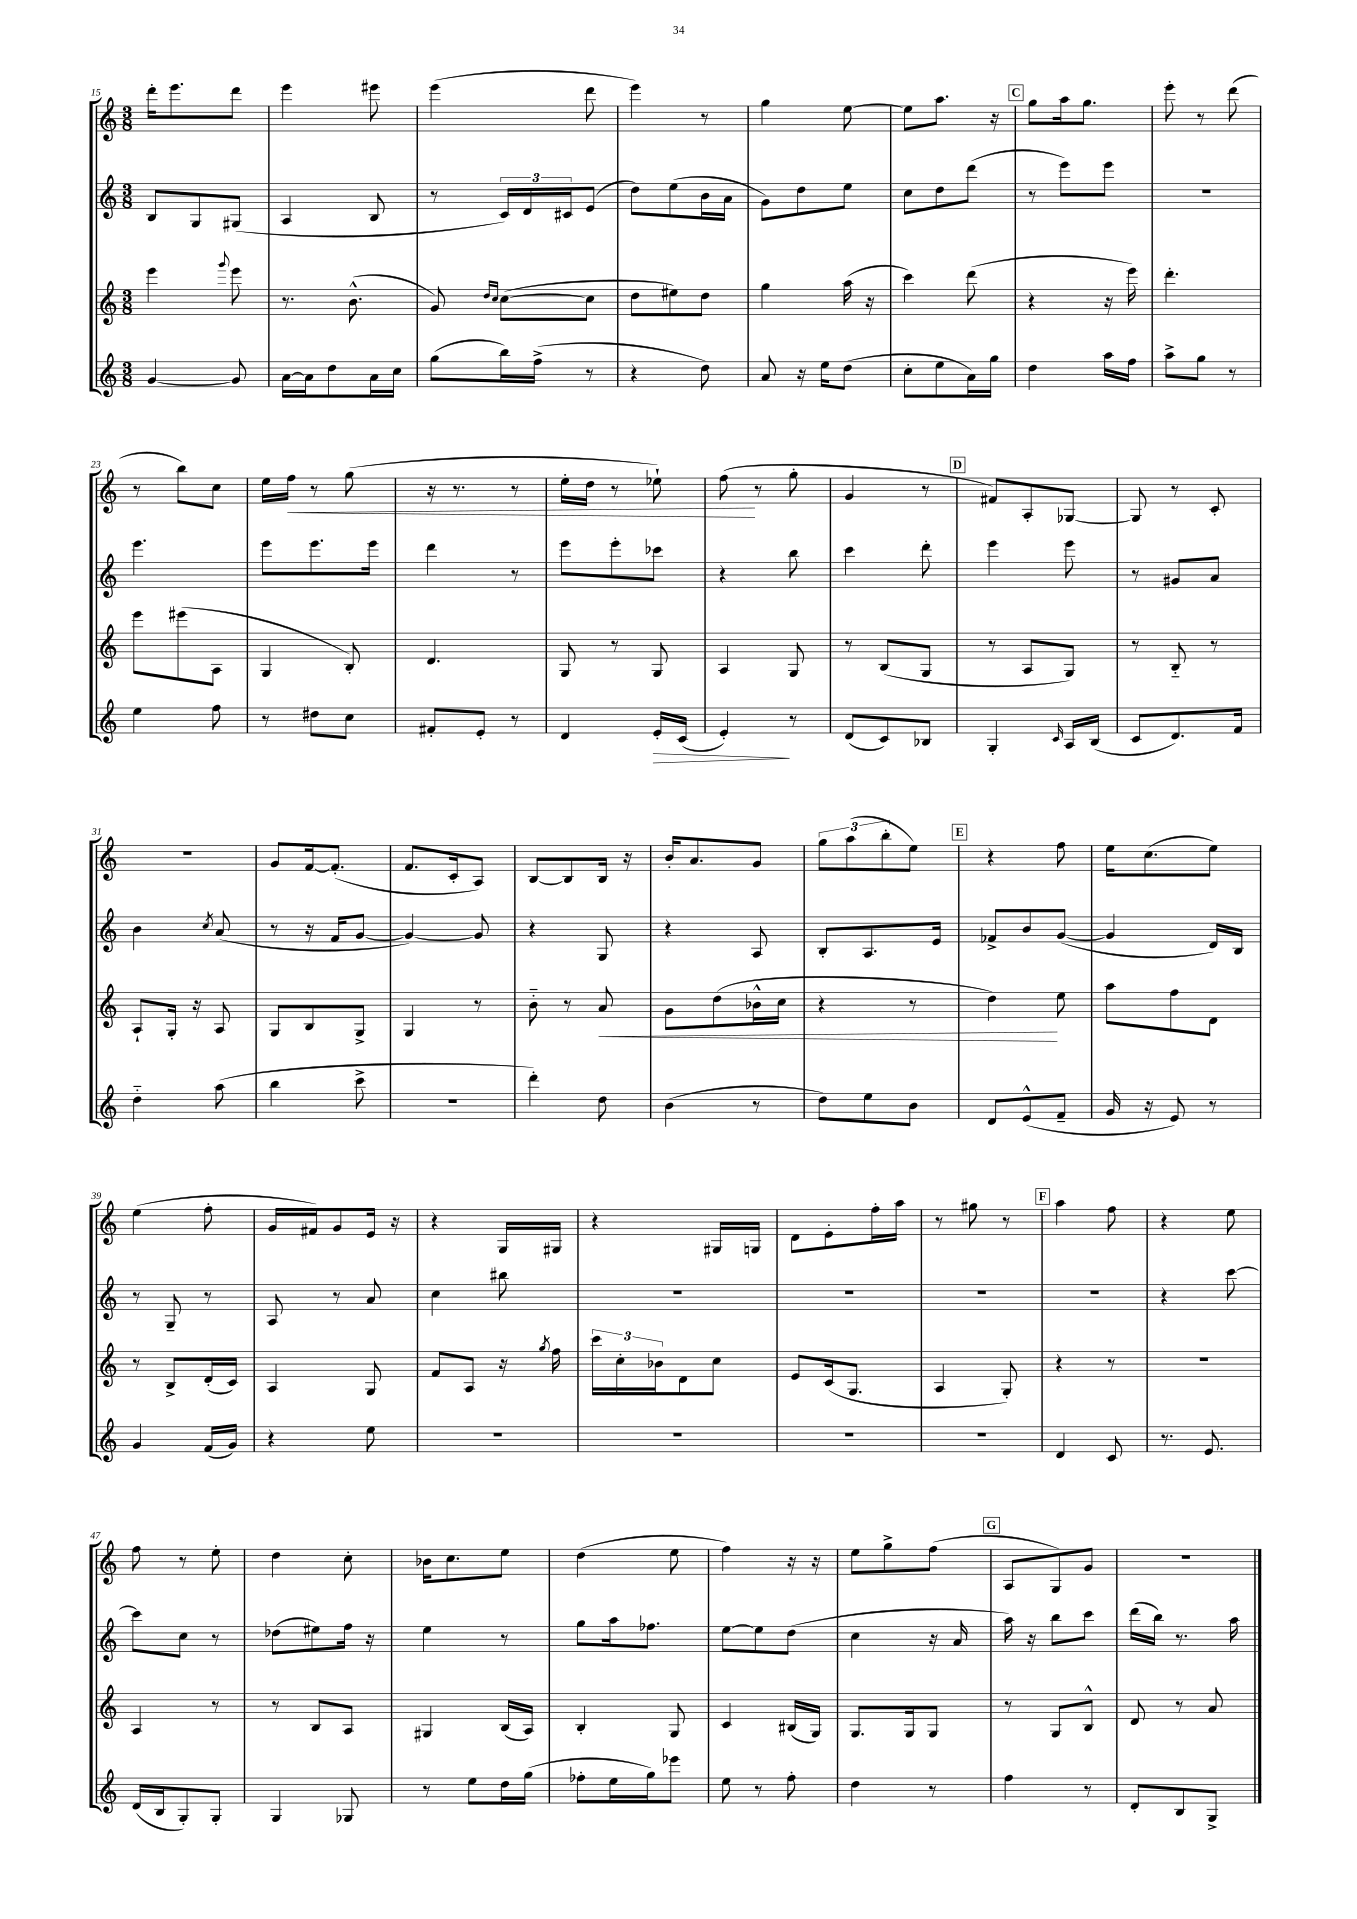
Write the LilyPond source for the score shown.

<<
\new StaffGroup <<
\new Staff = "s0" {
    \clef treble \key c \major \numericTimeSignature \time 3/8
    d'''16-. e'''8. d'''8 |
    e'''4 eis'''8 |
    e'''4( d'''8 |
    e'''4) r8 |
    g''4 e''8~ |
    e''8 a''8. r16 |
    \mark \markup { \box "C" } g''8 a''16 g''8. |
    e'''8-. r8 d'''8( |
    r8 b''8) c''8 |
    e''16 f''16\< r8 g''8( |
    r16 r8. r8 |
    e''16-. d''16 r8 ees''8-!) |
    f''8\!( r8 g''8-. |
    g'4 r8 |
    \mark \markup { \box "D" } fis'8) a8-. ges8~ |
    ges8 r8 c'8-. |
    r4. |
    g'8 f'16~ f'8.-.( |
    f'8. c'16-. a8) |
    b8~ b8 b16 r16 |
    b'16-. a'8. g'8 |
    \tuplet 3/2 { g''8 a''8( b''8-. } e''8) |
    \mark \markup { \box "E" } r4 f''8 |
    e''16 c''8.( e''8) |
    e''4( f''8-. |
    g'16 fis'16) g'8 e'16 r16 |
    r4 g16 gis16 |
    r4 gis16 g16 |
    d'8 e'8-. f''16-. a''16 |
    r8 gis''8 r8 |
    \mark \markup { \box "F" } a''4 f''8 |
    r4 e''8 |
    f''8 r8 e''8-. |
    d''4 c''8-. |
    bes'16 c''8. e''8 |
    d''4( e''8 |
    f''4) r16 r16 |
    e''8 g''8-> f''8( |
    \mark \markup { \box "G" } a8 g8) g'8 |
    R4. \bar "|." |
}
\new Staff = "s1" {
    \clef treble \key c \major \numericTimeSignature \time 3/8
    b8 g8 gis8( |
    a4 b8 |
    r8 \tuplet 3/2 { c'16) d'16 cis'16 } e'8( |
    d''8) e''8( b'16 a'16 |
    g'8) d''8 e''8 |
    c''8 d''8 d'''8( |
    \mark \markup { \box "C" } r8 e'''8) e'''8 |
    R4. |
    e'''4. |
    e'''8 e'''8. e'''16 |
    d'''4 r8 |
    e'''8 e'''8-. ces'''8 |
    r4 b''8 |
    c'''4 d'''8-. |
    \mark \markup { \box "D" } e'''4 e'''8 |
    r8 gis'8 a'8 |
    b'4 \acciaccatura { c''8 } a'8( |
    r8 r16 f'16 g'8~ |
    g'4~) g'8 |
    r4 g8 |
    r4 a8 |
    b8-. a8. e'16 |
    \mark \markup { \box "E" } fes'8-> b'8 g'8~( |
    g'4 d'16) b16 |
    r8 g8-- r8 |
    a8 r8 a'8 |
    c''4 bis''8 |
    R4. |
    R4. |
    R4. |
    \mark \markup { \box "F" } R4. |
    r4 c'''8~ |
    c'''8 c''8 r8 |
    des''8( eis''8) f''16 r16 |
    e''4 r8 |
    g''8 a''16 fes''8. |
    e''8~ e''8 d''8( |
    c''4 r16 a'16 |
    \mark \markup { \box "G" } a''16) r16 b''8 c'''8 |
    d'''16( b''16) r8. a''16 \bar "|." |
}
\new Staff = "s2" {
    \clef treble \key c \major \numericTimeSignature \time 3/8
    e'''4 \appoggiatura { g'''8 } e'''8 |
    r8. b'8.-^( |
    g'8) \grace { d''16 c''16 } c''8~( c''8 |
    d''8 eis''8) d''8 |
    g''4 a''16( r16 |
    c'''4) d'''8( |
    \mark \markup { \box "C" } r4 r16 e'''16) |
    d'''4.-. |
    e'''8 eis'''8( a8 |
    g4 b8-.) |
    d'4. |
    g8 r8 g8 |
    a4 g8 |
    r8 b8( g8 |
    \mark \markup { \box "D" } r8 a8 g8) |
    r8 b8-_ r8 |
    a8-! g16-. r16 a8 |
    g8 b8 g8-> |
    g4 r8 |
    b'8-_ r8 a'8\< |
    g'8 d''8( bes'16-^ c''16 |
    r4 r8 |
    \mark \markup { \box "E" } d''4\!) e''8 |
    a''8 f''8 d'8 |
    r8 b8-> d'16-.( c'16) |
    a4 g8 |
    f'8 a8 r16 \acciaccatura { g''8 } f''16 |
    \tuplet 3/2 { c'''16 c''16-. bes'16 } d'8 c''8 |
    e'8 c'16( g8. |
    a4 g8-.) |
    \mark \markup { \box "F" } r4 r8 |
    R4. |
    a4 r8 |
    r8 b8 a8 |
    gis4 b16( a16) |
    b4-. g8 |
    c'4 bis16( g16) |
    g8. g16 g8 |
    \mark \markup { \box "G" } r8 g8 b8-^ |
    d'8 r8 a'8 \bar "|." |
}
\new Staff = "s3" {
    \clef treble \key c \major \numericTimeSignature \time 3/8
    g'4~ g'8 |
    a'16~ a'16 d''8 a'16 c''16 |
    g''8( b''16) f''16->( r8 |
    r4 d''8) |
    a'8 r16 e''16 d''8( |
    c''8-. e''8 a'16) g''16 |
    \mark \markup { \box "C" } d''4 a''16 f''16 |
    a''8-> g''8 r8 |
    e''4 f''8 |
    r8 dis''8 c''8 |
    fis'8-. e'8-. r8 |
    d'4 e'16-.\> c'16( |
    e'4-.\!) r8 |
    d'8( c'8) bes8 |
    \mark \markup { \box "D" } g4-. \grace { c'16 } a16 b16( |
    c'8 d'8.) f'16 |
    d''4-_ a''8( |
    b''4 c'''8-> |
    R4. |
    d'''4-.) d''8 |
    b'4( r8 |
    d''8) e''8 b'8 |
    \mark \markup { \box "E" } d'8 e'8-^( f'8-- |
    g'16 r16 e'8) r8 |
    g'4 f'16( g'16) |
    r4 e''8 |
    R4. |
    R4. |
    R4. |
    R4. |
    \mark \markup { \box "F" } d'4 c'8 |
    r8. e'8. |
    d'16( b16 g8-.) g8-. |
    g4 ges8 |
    r8 e''8 d''16 g''16( |
    fes''8-. e''16 g''16) ees'''8 |
    e''8 r8 f''8-. |
    d''4 r8 |
    \mark \markup { \box "G" } f''4 r8 |
    d'8-. b8 g8-> \bar "|." |
}
>>
>>
\layout { \context { \Score currentBarNumber = #15 } }
